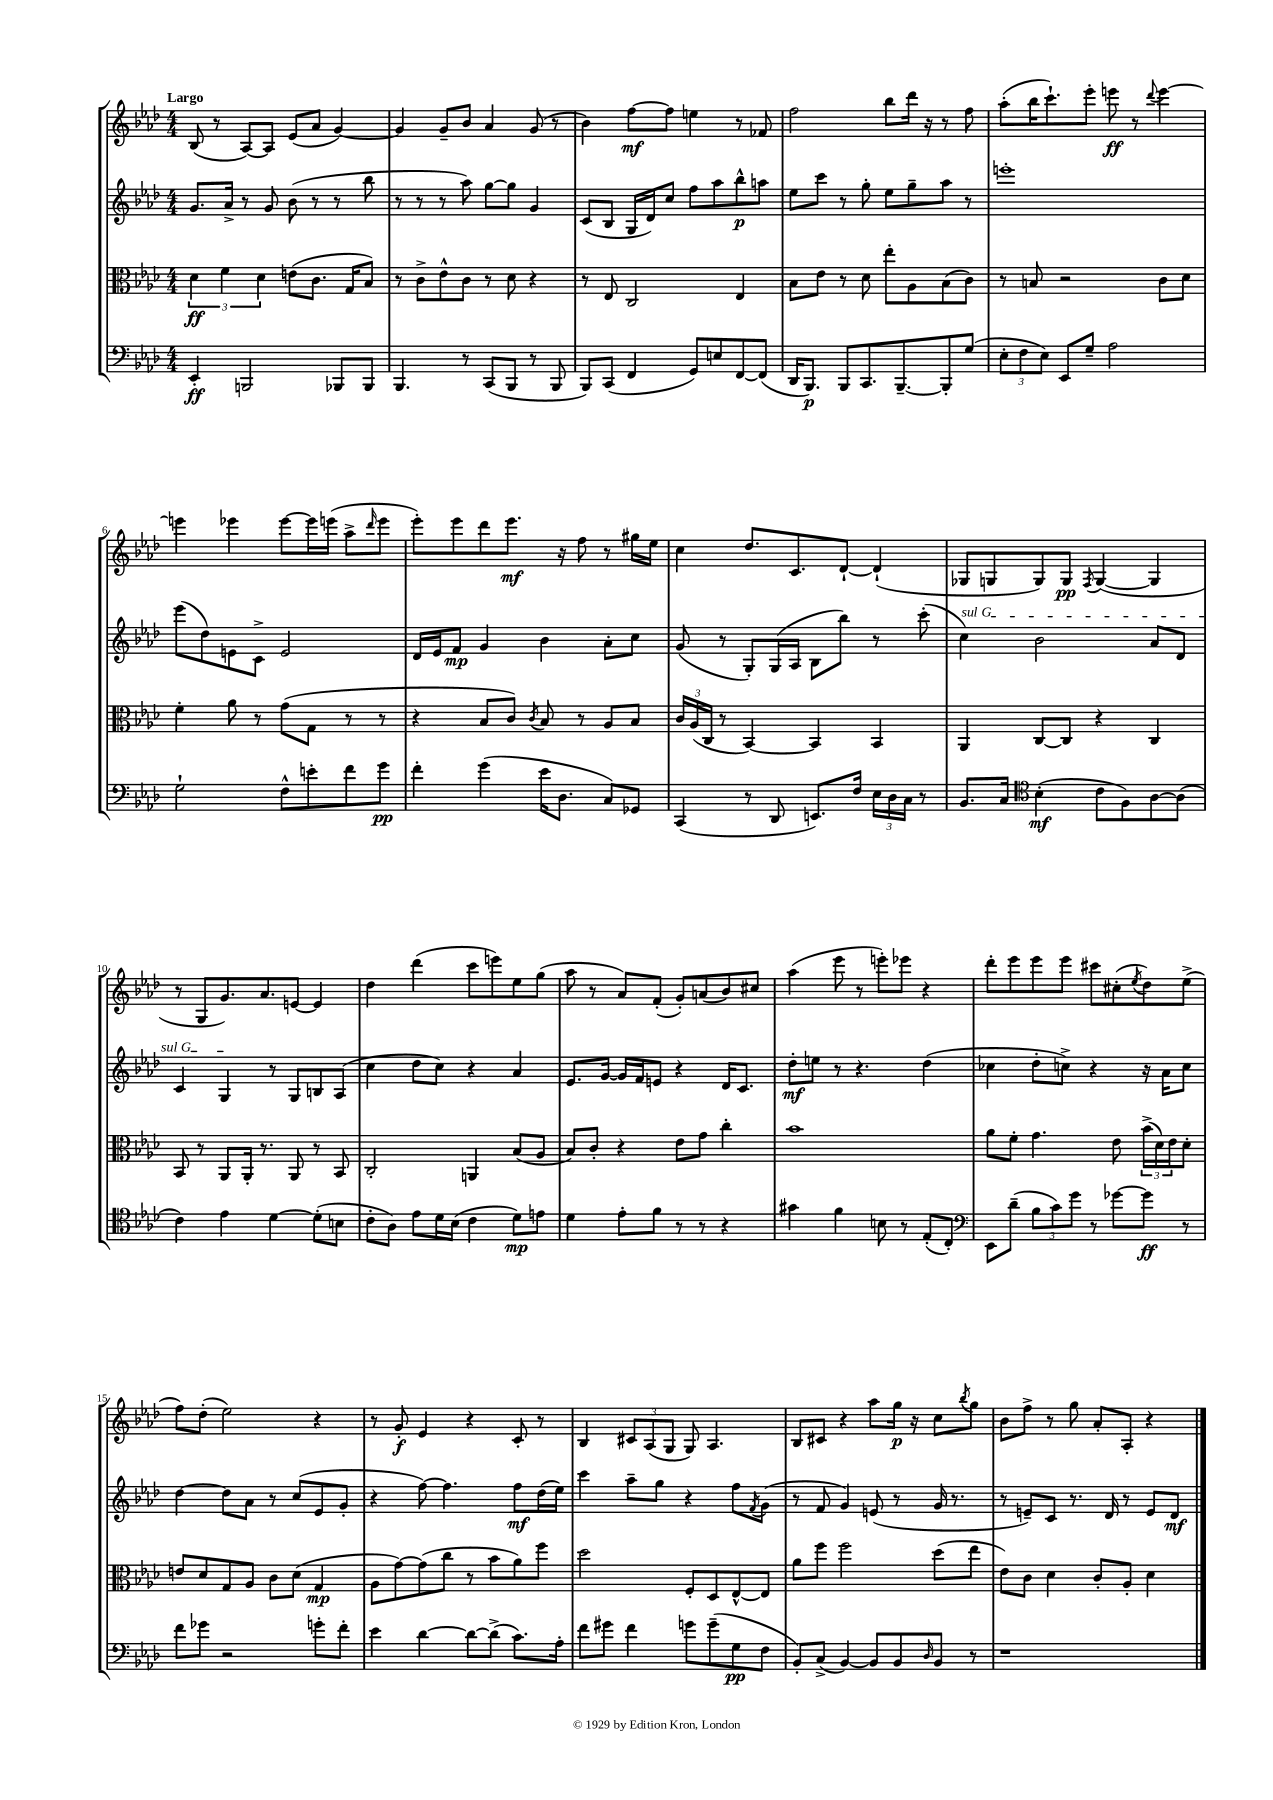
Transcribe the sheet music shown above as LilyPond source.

<<
\new StaffGroup <<
\new Staff = "s0" {
    \clef treble \key aes \major \numericTimeSignature \time 4/4 \tempo "Largo"
    bes8( r8 aes8~) aes8 ees'8( aes'8 g'4~) |
    g'4 g'8-- bes'8 aes'4 g'8( r8 |
    bes'4) f''8~\mf f''8 e''4 r8 fes'8 |
    f''2 bes''8 des'''16 r16 r8 f''8 |
    aes''8-.( bes''16 c'''8.-!) ees'''8-. e'''8\ff r8 \appoggiatura { des'''8 } e'''4~ |
    e'''4 ees'''4 ees'''8~ ees'''16 e'''16( aes''8-> \grace { des'''16 } e'''8 |
    ees'''8-.) ees'''8 des'''8 ees'''8.\mf r16 f''8 r8 gis''16 ees''16 |
    c''4 des''8. c'8. des'8~-! des'4-!( |
    ges8 g8 g8) g8\pp \acciaccatura { f8 } g4~( g4 |
    r8 g8 g'8.) aes'8. e'8~ e'4 |
    des''4 des'''4( c'''8 e'''8) ees''8 g''8( |
    aes''8 r8 aes'8) f'8-.( g'8-.) a'8( bes'8) cis''8 |
    aes''4( ees'''8 r8 e'''8-.) ees'''8 r4 |
    des'''8-. ees'''8 ees'''8 ees'''8 cis'''8 cis''8-.( \acciaccatura { ees''8 } des''8) ees''8->( |
    f''8) des''8-.( ees''2) r4 |
    r8 g'8-.\f ees'4 r4 c'8-. r8 |
    bes4 \tuplet 3/2 { cis'8 aes8( g8 } g8) aes4. |
    bes8 cis'8 r4 aes''8 g''16\p r16 c''8 \acciaccatura { bes''8 } g''8 |
    bes'8 f''8-> r8 g''8 aes'8-. aes8-. r4 \bar "|." |
}
\new Staff = "s1" {
    \clef treble \key aes \major \numericTimeSignature \time 4/4
    g'8. aes'16-> r8 g'8 bes'8( r8 r8 bes''8 |
    r8 r8 r8 aes''8) g''8~ g''8 g'4 |
    c'8( bes8 g16 des'16) c''8 f''8 aes''8 bes''8-^\p a''8 |
    ees''8 c'''8 r8 g''8-. ees''8 g''8-- aes''8 r8 |
    e'''1-. |
    ees'''8( des''8) e'8 c'8-> e'2 |
    des'16 ees'16 f'8\mp g'4 bes'4 aes'8-. c''8 |
    g'8( r8 g8-.) g16( aes16 bes8 bes''8) r8 c'''8-.( |
    \once \override TextSpanner.bound-details.left.text = \markup { \italic "sul G" } c''4\startTextSpan) bes'2 aes'8 des'8 |
    c'4 g4\stopTextSpan r8 g8 b8 aes8( |
    c''4 des''8 c''8) r4 aes'4 |
    ees'8. g'16~ g'16 f'16 e'8 r4 des'16 c'8. |
    des''8-.\mf e''8 r8 r4. des''4( |
    ces''4 des''8-. c''8->) r4 r16 aes'16 c''8 |
    des''4~ des''8 aes'8 r8 c''8( ees'8 g'8-. |
    r4 f''8~) f''4. f''8\mf des''16( ees''16) |
    c'''4 aes''8-- g''8 r4 f''8 \acciaccatura { f'8 } g'8( |
    r8 f'8 g'4) e'8( r8 g'16 r8. |
    r8 e'8--) c'8 r8. des'16 r8 e'8 des'8\mf \bar "|." |
}
\new Staff = "s2" {
    \clef alto \key aes \major \numericTimeSignature \time 4/4
    \tuplet 3/2 { des'4\ff f'4 des'4 } e'8( c'8. g16 bes8) |
    r8 c'8-> ees'8-^ c'8 r8 des'8 r4 |
    r8 ees8 c2 ees4 |
    bes8 ees'8 r8 des'8 ees''8-. aes8 bes8( c'8) |
    r8 b8 r2 c'8 des'8 |
    f'4-. aes'8 r8 g'8( g8 r8 r8 |
    r4 bes8 c'8) \acciaccatura { c'8 } bes8 r8 aes8 bes8 |
    \tuplet 3/2 { c'16 aes16( c16 } r8 bes,4~) bes,4 bes,4 |
    aes,4 c8~ c8 r4 c4 |
    bes,8 r8 aes,8 aes,16-. r8. aes,8 r8 bes,8 |
    c2-. a,4 bes8( aes8 |
    bes8) c'8-. r4 ees'8 g'8 c''4-. |
    bes'1 |
    aes'8 f'8-. g'4. ees'8 \tuplet 3/2 { bes'16->( des'16) ees'16 } des'8-. |
    e'8 des'8 g8 aes8 c'8 des'8( g4\mp |
    aes8 g'8~) g'8( c''8 r8 bes'8 aes'8) f''8 |
    des''2 f8-. des8 ees8~-^ ees8 |
    aes'8 f''8 f''2 des''8( ees''8 |
    ees'8) c'8 des'4 c'8-. aes8-. des'4 \bar "|." |
}
\new Staff = "s3" {
    \clef bass \key aes \major \numericTimeSignature \time 4/4
    ees,4-.\ff b,,2 bes,,8 bes,,8 |
    bes,,4. r8 c,8( bes,,8 r8 bes,,8 |
    bes,,8) c,8( f,4 g,8) e8 f,8~ f,8( |
    des,16 bes,,8.\p) bes,,8 c,8. bes,,8.~-- bes,,8-. g8( |
    \tuplet 3/2 { ees8-. f8 ees8) } ees,8 g8-- aes2 |
    g2-! f8-^ e'8-. f'8 g'8\pp |
    f'4-. g'4( ees'16 des8. c8) ges,8 |
    c,4( r8 des,8 e,8.) f16 \tuplet 3/2 { ees16 des16 c16 } r8 |
    bes,8. c16 \clef tenor bes4-.\mf( c'8 f8) aes8~ aes8( |
    c'4) ees'4 des'4~ des'8-.( b8 |
    c'8-. aes8) ees'8 des'16 bes16( c'4 des'8\mp) e'8 |
    des'4 ees'8-. f'8 r8 r8 r4 |
    gis'4 f'4 b8 r8 ees8-.( c8-.) |
    \clef bass ees,8 des'8--( \tuplet 3/2 { bes8 c'8) g'8 } r8 ges'8~ ges'8\ff r8 |
    f'8 ges'8 r2 g'8-. f'8-. |
    ees'4 des'4~ des'8~ des'8->( c'8.) aes16-. |
    f'8 gis'8 f'4 g'8 g'8--( g8\pp f8 |
    bes,8-.) c8->( bes,4~) bes,8 bes,8 \grace { des16 } bes,8 r8 |
    r1 \bar "|." |
}
>>
>>
